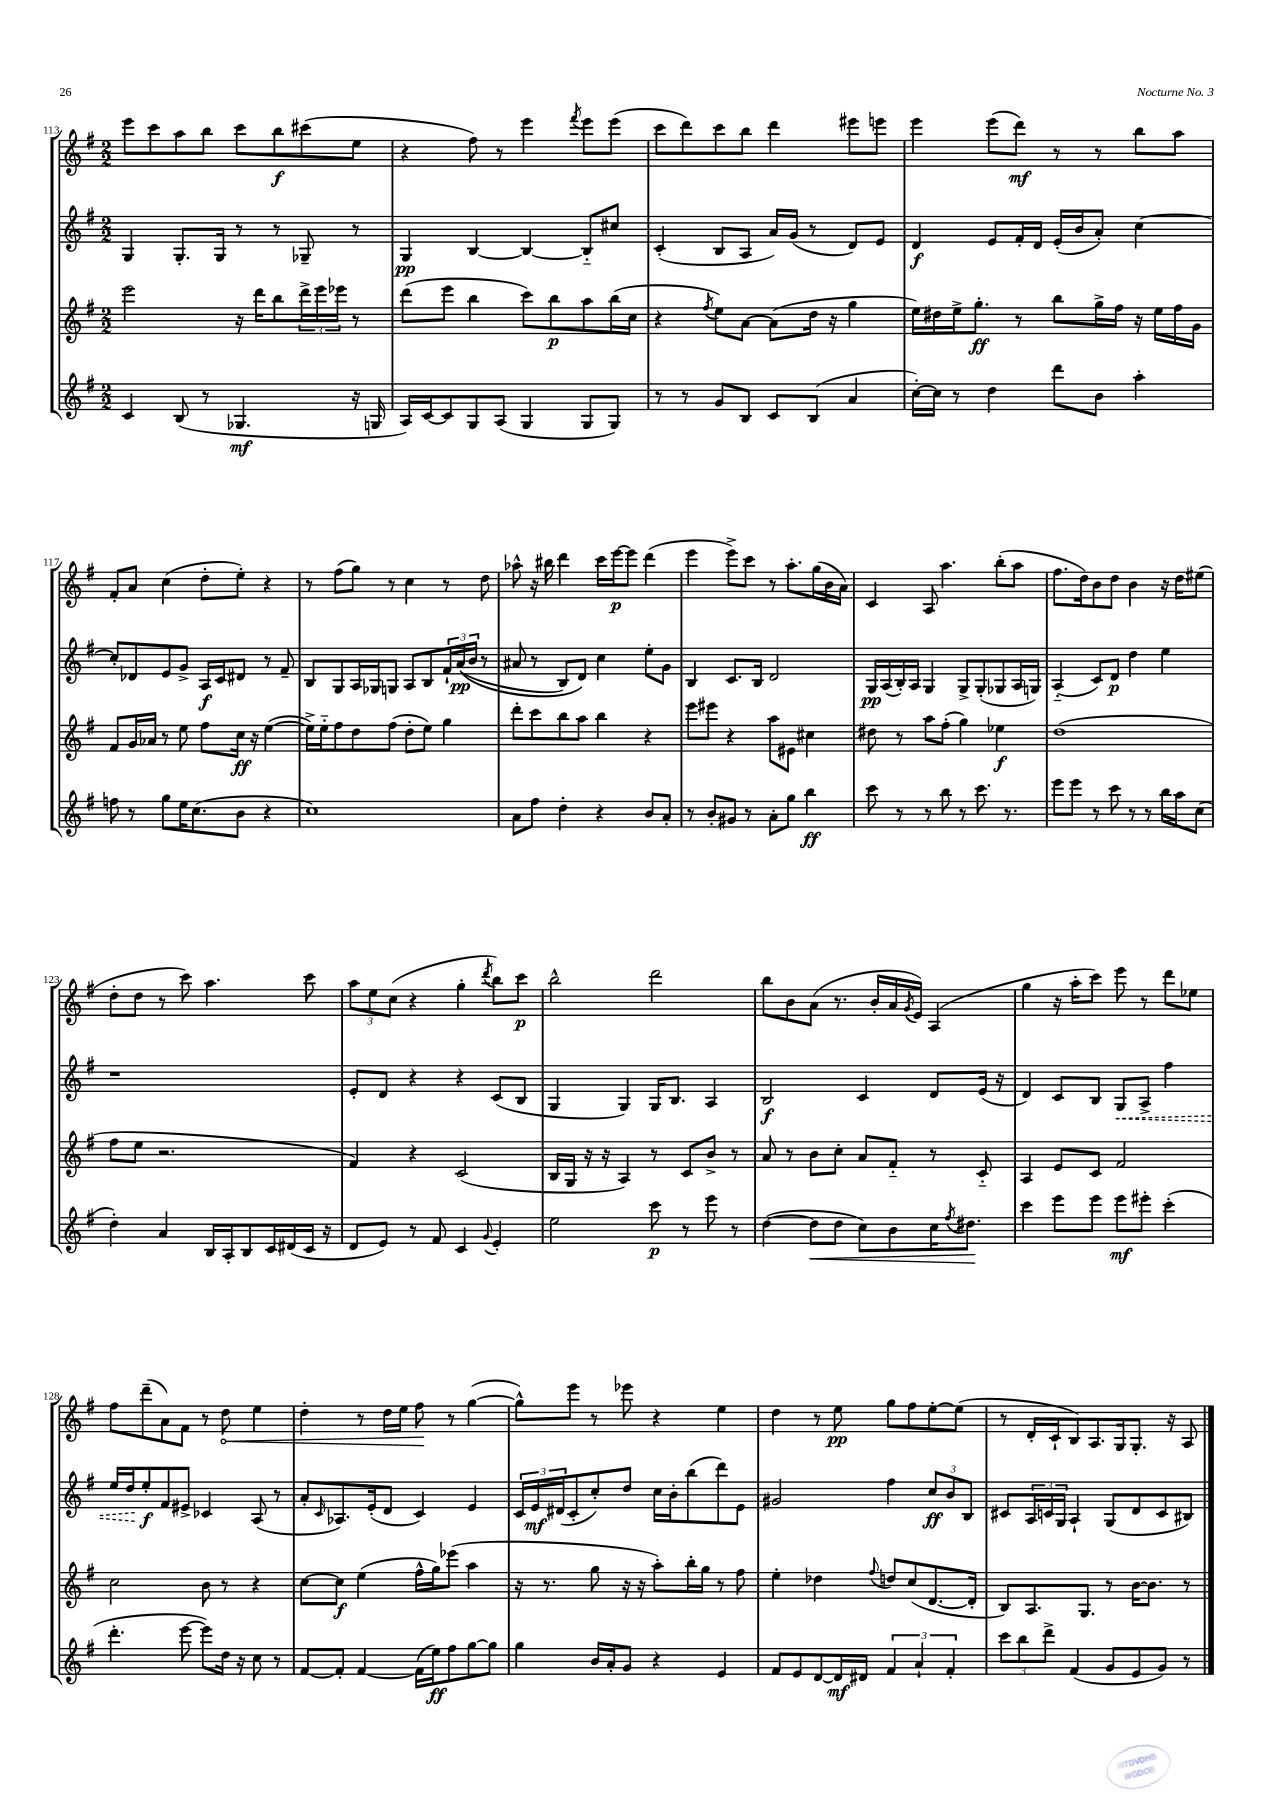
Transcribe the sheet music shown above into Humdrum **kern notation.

**kern	**dynam	**kern	**dynam	**kern	**dynam	**kern	**dynam
*part4	*part4	*part3	*part3	*part2	*part2	*part1	*part1
*staff4	*staff4	*staff3	*staff3	*staff2	*staff2	*staff1	*staff1
*clefG2	*	*clefG2	*	*clefG2	*	*clefG2	*
*k[f#]	*	*k[f#]	*	*k[f#]	*	*k[f#]	*
*M2/2	*	*M2/2	*	*M2/2	*	*M2/2	*
=113	=113	=113	=113	=113	=113	=113	=113
4c/	.	2eee\	.	4G/	.	8eee\L	.
.	.	.	.	.	.	8ccc\	.
(8B/	.	.	.	8.G'/L	.	8aa\	.
8r	.	.	.	.	.	8bb\J	.
.	.	.	.	16G/Jk	.	.	.
4.G-X/	mf	16r	.	8r	.	8ccc\L	.
.	.	16ddd\KL	.	.	.	.	.
.	.	8bb\	.	8r	.	8bb\	f
.	.	24ddd^\L	.	8G-X~/	.	(8ccc#X\	.
.	.	24eee\	.	.	.	.	.
.	.	24eee-X\JJ	.	.	.	.	.
16r	.	8r	.	8r	.	8ee\J	.
16Gn/	.	.	.	.	.	.	.
=114	=114	=114	=114	=114	=114	=114	=114
16A/LL)	.	(8ddd\L	.	4G/	pp	4r	.
[16c/J	.	.	.	.	.	.	.
8c/]	.	8eee\J	.	.	.	.	.
8G/	.	4bb\	.	[4B/	.	8ff#\)	.
(8A/J	.	.	.	.	.	8r	.
4G/	.	8ccc\L)	.	4B/_	.	4eee\	.
.	.	8bb\	p	.	.	.	.
.	.	.	.	.	.	8qfff#/	.
8G/L	.	8aa\	.	8B/L]	.	8eee\L	.
8G/J)	.	(16bb\L	.	8cc#X/J	.	(8eee\J	.
.	.	16cc\JJ	.	.	.	.	.
=115	=115	=115	=115	=115	=115	=115	=115
8r	.	4r	.	(4c'/	.	8ccc\L	.
8r	.	.	.	.	.	8ddd\)	.
.	.	8qff#/	.	.	.	.	.
8g/L	.	8ee\L)	.	8B/L	.	8ccc\	.
8B/J	.	[8a\J	.	8A/J	.	8bb\J	.
8c/L	.	(8a\L]	.	16a/LL)	.	4ddd\	.
.	.	.	.	(16g/JJ	.	.	.
(8B/J	.	16dd\Jk	.	8r	.	.	.
.	.	16r	.	.	.	.	.
4a/	.	4gg\	.	8d/L)	.	8eee#X\L	.
.	.	.	.	8e/J	.	8eeen\J	.
=116	=116	=116	=116	=116	=116	=116	=116
[16cc'\LL)	.	16ee\LL)	.	4d/	f	4eee\	.
16cc\JJ]	.	16dd#X\	.	.	.	.	.
8r	.	16ee^\J	.	.	.	.	.
.	.	8.gg'\J	ff	.	.	.	.
4dd\	.	.	.	8e/L	.	(8eee\L	.
.	.	8r	.	16f#'/L	.	8ddd\J)	mf
.	.	.	.	16d/JJ	.	.	.
8ddd\L	.	8bb\L	.	(16e'/LL	.	8r	.
.	.	.	.	16b/J	.	.	.
8b\J	.	16gg^\L	.	8a'/J)	.	8r	.
.	.	16ff#\JJ	.	.	.	.	.
4aa'\	.	16r	.	[4cc\	.	8bb\L	.
.	.	16ee\LL	.	.	.	.	.
.	.	16ff#\	.	.	.	8aa\J	.
.	.	16g\JJ	.	.	.	.	.
!!LO:LB:g=z
=117	=117	=117	=117	=117	=117	=117	=117
8ffn\	.	8f#/L	.	8cc'/L]	.	8f#'/L	.
8r	.	16g/L	.	8d-X/	.	8a/J	.
.	.	16a-X/JJ	.	.	.	.	.
8gg\L	.	8r	.	8e/	.	(4cc\	.
16ee\K	.	8ee\	.	8g^/J	.	.	.
(8.cc\	.	.	.	.	.	.	.
.	.	8ff#\L	.	16A/LL	f	8dd'\L	.
.	.	.	.	16c/J	.	.	.
8b\J	.	16cc\Jk	ff	8d#X/J	.	8ee'\J)	.
.	.	16r	.	.	.	.	.
4r	.	([4ee\	.	8r	.	4r	.
.	.	.	.	8f#~/	.	.	.
=118	=118	=118	=118	=118	=118	=118	=118
1cc)	.	16ee^\LL])	.	8B/L	.	8r	.
.	.	16ee\J	.	.	.	.	.
.	.	8ff#\	.	8G/	.	(8ff#\L	.
.	.	8dd\	.	16A/L	.	8gg\J)	.
.	.	.	.	16G-X/J	.	.	.
.	.	(8ff#\J	.	8Gn/J	.	8r	.
.	.	8dd'\L	.	8A/L	.	4cc\	.
.	.	8ee\J)	.	8B/	.	.	.
.	.	4gg\	.	24f#`/L	.	8r	.
.	.	.	.	((24a/	pp	.	.
.	.	.	.	24b/JJ	.	.	.
.	.	.	.	8r	.	8dd\	.
=119	=119	=119	=119	=119	=119	=119	=119
8a\L	.	8ddd'\L	.	8a#X/	.	8aa-X^^\	.
8ff#\J	.	8ccc\	.	8r	.	16r	.
.	.	.	.	.	.	16bb#X\	.
4dd'\	.	8bb\	.	8B/L)	.	4ddd\	.
.	.	8aa\J	.	8d/J)	.	.	.
4r	.	4bb\	.	4cc\	.	16ccc\LL	.
.	.	.	.	.	.	[16eee\J	p
.	.	.	.	.	.	8eee\J]	.
8b/L	.	4r	.	8ee'\L	.	(4ddd\	.
8a'/J	.	.	.	8g\J	.	.	.
=120	=120	=120	=120	=120	=120	=120	=120
8r	.	8eee\L	.	4B/	.	4eee\	.
8b'/L	.	8eee#X\J	.	.	.	.	.
8g#X/J	.	4r	.	8.c/L	.	8eee^\L)	.
8r	.	.	.	.	.	8ccc\J	.
.	.	.	.	16B/Jk	.	.	.
8a'\L	.	8aa\L	.	2d/	.	8r	.
8gg\J	.	8e#X\J	.	.	.	8.aa'\L	.
4bb\	ff	4cc#X\	.	.	.	.	.
.	.	.	.	.	.	(16gg\L	.
.	.	.	.	.	.	16b\	.
.	.	.	.	.	.	16a\JJ)	.
=121	=121	=121	=121	=121	=121	=121	=121
8ccc\	.	8dd#X\	.	16G/LL	pp	4c/	.
.	.	.	.	(16A/	.	.	.
8r	.	8r	.	16B'/)	.	.	.
.	.	.	.	16A/JJ	.	.	.
8r	.	8aa\L	.	4G/	.	8A/	.
8bb\	.	(8ff#'\J	.	.	.	4.aa\	.
8r	.	4gg\)	.	8G^/L	.	.	.
8.ccc\	.	.	.	(8G'/	.	.	.
.	.	4ee-X\	f	8G-X/	.	(8bb'\L	.
8.r	.	.	.	.	.	.	.
.	.	.	.	16A/L	.	8aa\J	.
.	.	.	.	16Gn/JJ)	.	.	.
=122	=122	=122	=122	=122	=122	=122	=122
8eee\L	.	(1dd	.	(4A/	.	8.ff#\L	.
8eee\J	.	.	.	.	.	.	.
.	.	.	.	.	.	16dd\k)	.
8r	.	.	.	8c/L)	.	8b\	.
8ccc\	.	.	.	8d/J	p	8dd\J	.
8r	.	.	.	4dd\	.	4b\	.
8r	.	.	.	.	.	.	.
16bb\LL	.	.	.	4ee\	.	16r	.
16aa\J	.	.	.	.	.	16dd\KL	.
(8cc\J	.	.	.	.	.	(8ee#X\J	.
!!LO:LB:g=z
=123	=123	=123	=123	=123	=123	=123	=123
4dd'\)	.	8ff#\L	.	1r	.	8dd'\L	.
.	.	8ee\J	.	.	.	8dd\J	.
4a/	.	2.r	.	.	.	8r	.
.	.	.	.	.	.	8ccc\)	.
16B/LL	.	.	.	.	.	4.aa\	.
16A'/J	.	.	.	.	.	.	.
8B/	.	.	.	.	.	.	.
16c/L	.	.	.	.	.	.	.
(16d#X/	.	.	.	.	.	.	.
16c/JJ	.	.	.	.	.	8ccc\	.
16r	.	.	.	.	.	.	.
=124	=124	=124	=124	=124	=124	=124	=124
8d/L	.	4f#/)	.	8e'/L	.	12aa\L	.
.	.	.	.	.	.	12ee\	.
8e/J)	.	.	.	8d/J	.	.	.
.	.	.	.	.	.	(12cc\J	.
8r	.	4r	.	4r	.	4r	.
8f#/	.	.	.	.	.	.	.
4c/	.	(2c/	.	4r	.	4gg'\	.
8qqg/	.	.	.	.	.	8qddd/	.
4e'/	.	.	.	(8c/L	.	8bb\L)	.
.	.	.	.	8B/J	.	8ccc\J	p
=125	=125	=125	=125	=125	=125	=125	=125
2ee\	.	16B/LL	.	4G/	.	2bb^^\	.
.	.	16G/JJ	.	.	.	.	.
.	.	16r	.	.	.	.	.
.	.	16r	.	.	.	.	.
.	.	4A/)	.	4G/)	.	.	.
8ccc\	p	8r	.	16G/KL	.	2ddd\	.
.	.	.	.	8.B/J	.	.	.
8r	.	8c/L	.	.	.	.	.
8eee\	.	8b^/J	.	4A/	.	.	.
8r	.	8r	.	.	.	.	.
=126	=126	=126	=126	=126	=126	=126	=126
([4dd\	.	8a/	.	2B/	f	8bb\L	.
.	.	8r	.	.	.	8b\	.
!	!LO:HP:b	!	!	!	!	!	!
8dd\L]	<	8b\L	.	.	.	(8a\J	.
8dd\J	.	8cc'\J	.	.	.	8.r	.
8cc\L)	.	8a/L	.	4c/	.	.	.
.	.	.	.	.	.	16b'/LL	.
8b\	.	8f#/J	.	.	.	16a/	.
.	.	.	.	.	.	8qg/	.
.	.	.	.	.	.	16e/JJ)	.
16cc\K	.	8r	.	8d/L	.	(4A/	.
8qff#/	.	.	.	.	.	.	.
8.dd#X\J	.	.	.	.	.	.	.
.	.	8c/	.	(16e/Jk	.	.	.
.	.	.	.	16r	.	.	.
.	[	.	.	.	.	.	.
=127	=127	=127	=127	=127	=127	=127	=127
4ccc\	.	4A/	.	4d/)	.	4gg\	.
8eee\L	.	8e/L	.	8c/L	.	16r	.
.	.	.	.	.	.	16aa'\KL	.
8eee\J	.	8c/J	.	8B/J	.	8ccc\J)	.
!	!	!	!	!	!LO:HP:b	!	!
8eee\L	mf	2f#/	.	8G/L	<	8eee\	.
8eee#X'\J	.	.	.	8A^/J	.	8r	.
(4ccc'\	.	.	.	4ff#\	.	8ddd\L	.
.	.	.	.	.	.	8ee-X\J	.
!!LO:LB:g=z
=128	=128	=128	=128	=128	=128	=128	=128
4.ddd'\	.	2cc\	.	16ee/LL	.	8ff#\L	.
.	.	.	.	16dd/J	.	.	.
.	.	.	.	8ee'/	[ f	(8ddd~\	.
.	.	.	.	8f#/	.	8a\)	.
[8eee\	.	.	.	8e#X^/J	.	8f#\J	.
8eee\L])	.	8b\	.	4c-X/	.	8r	.
!	!	!	!	!	!	!	!LO:HP:b
16dd\Jk	.	8r	.	.	.	8dd\	<
16r	.	.	.	.	.	.	.
8cc\	.	4r	.	(8A/	.	4ee\	.
8r	.	.	.	8r	.	.	.
=129	=129	=129	=129	=129	=129	=129	=129
[8f#/L	.	[8cc\L	.	8a'/L	.	4dd'\	.
.	.	.	.	16qqc/	.	.	.
8f#'/J]	.	8cc\J]	f	8.A-X/)	.	.	.
[4f#/	.	(4ee\	.	.	.	8r	.
.	.	.	.	(16e'/k	.	.	.
.	.	.	.	8d/J	.	16dd\LL	.
.	.	.	.	.	.	16ee\JJ	.
(16f#\LL]	.	16ff#^^\LL	.	4c/)	.	8ff#\	.
16ee\J)	ff	16gg\J)	.	.	.	.	.
8ff#\	.	(8eee-X\J	.	.	.	8r	[
[8gg\	.	4aa\	.	4e/	.	([4gg\	.
8gg\J]	.	.	.	.	.	.	.
=130	=130	=130	=130	=130	=130	=130	=130
4gg\	.	16r	.	24c/LL	.	8gg^^\L])	.
.	.	.	.	24e/	mf	.	.
.	.	8.r	.	.	.	.	.
.	.	.	.	(24d#X/J	.	.	.
.	.	.	.	8c'/	.	8eee\J	.
16b/LL	.	8gg\	.	8cc'/)	.	8r	.
16a'/J	.	.	.	.	.	.	.
8g/J	.	16r	.	8dd/J	.	8eee-X\	.
.	.	16r	.	.	.	.	.
4r	.	8aa'\L)	.	16cc\LL	.	4r	.
.	.	.	.	16b'\J	.	.	.
.	.	16bb'\L	.	(8bb\	.	.	.
.	.	16gg\JJ	.	.	.	.	.
4e/	.	8r	.	8ddd\)	.	4ee\	.
.	.	8ff#\	.	8e\J	.	.	.
=131	=131	=131	=131	=131	=131	=131	=131
8f#/L	.	4ee'\	.	2g#X/	.	4dd\	.
8e/	.	.	.	.	.	.	.
[8d/	.	4dd-X\	.	.	.	8r	.
16d/L]	mf	.	.	.	.	8ee\	pp
16d#X/JJ	.	.	.	.	.	.	.
.	.	8qqff#/	.	.	.	.	.
6f#/	.	8ddn/L	.	4ff#\	.	8gg\L	.
.	.	(8cc/	.	.	.	8ff#\	.
6a`/	.	.	.	.	.	.	.
.	.	[8.d/	.	12cc/L	ff	[8ee'\	.
6f#'/	.	.	.	12b/	.	.	.
.	.	.	.	.	.	(8ee\J]	.
.	.	.	.	12B/J	.	.	.
.	.	16d'/Jk]	.	.	.	.	.
=132	=132	=132	=132	=132	=132	=132	=132
12ccc\L	.	8B/L)	.	8c#X/L	.	8r	.
12bb\	.	.	.	.	.	.	.
.	.	8.A/	.	24A/L	.	16d'/LL	.
12ddd^\J	.	.	.	24cn/	.	.	.
.	.	.	.	.	.	16c`/J	.
.	.	.	.	24G/JJ	.	.	.
(4f#/	.	.	.	4A`/	.	8B/)	.
.	.	8.G/J	.	.	.	.	.
.	.	.	.	.	.	8.A/	.
8g/L	.	8r	.	(8G/L	.	.	.
.	.	.	.	.	.	16G/k	.
8e/	.	[16b\KL	.	8d/	.	8.G'/J	.
.	.	8.b\J]	.	.	.	.	.
8g/J)	.	.	.	8c/	.	.	.
.	.	.	.	.	.	16r	.
8r	.	8r	.	8B#X/J)	.	8A/	.
==	==	==	==	==	==	==	==
*-	*-	*-	*-	*-	*-	*-	*-
